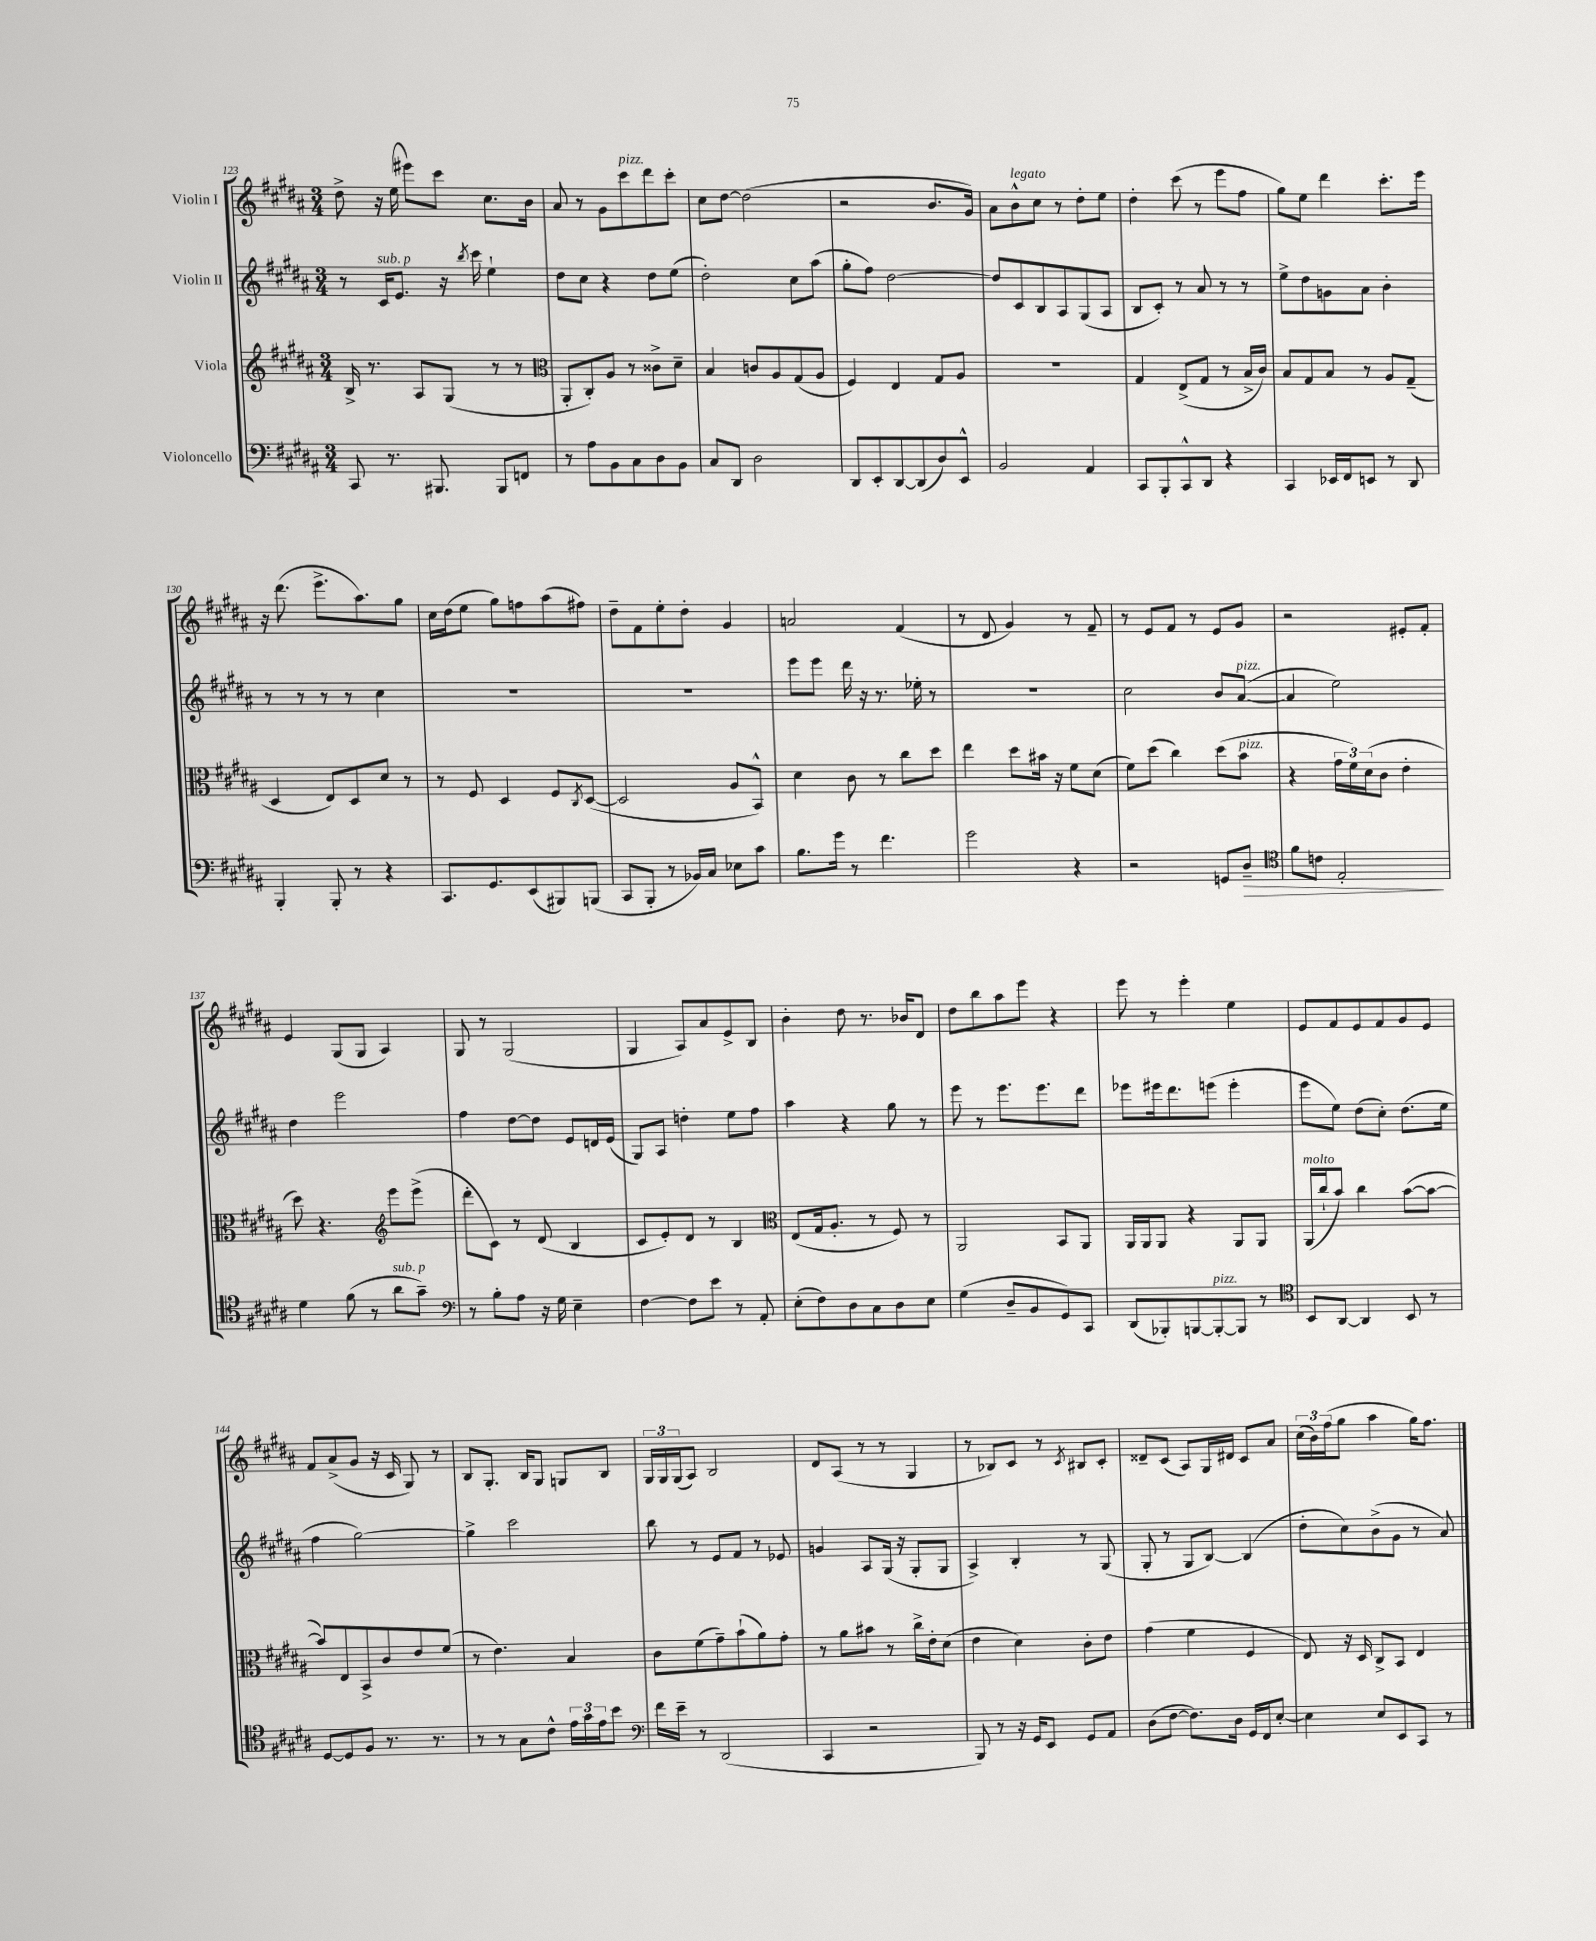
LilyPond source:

<<
\new StaffGroup <<
\new Staff = "s0" \with { instrumentName = "Violin I" } {
    \clef treble \key b \major \numericTimeSignature \time 3/4
    dis''8-> r16 e''16( eis'''8) cis'''8 cis''8. b'16 |
    ais'8 r8 gis'8 cis'''8^\markup { \italic "pizz." } dis'''8 cis'''8-. |
    cis''8 dis''8~ dis''2( |
    r2 b'8. gis'16) |
    ais'8 b'8-^^\markup { \italic "legato" } cis''8 r8 dis''8-. e''8 |
    dis''4-. cis'''8( r8 e'''8 fis''8 |
    gis''8) e''8 dis'''4 cis'''8.-. e'''16 |
    r16 dis'''8.( e'''8.-> ais''8.) gis''8 |
    cis''16 dis''16( e''8 gis''8) f''8 ais''8( fis''8) |
    dis''8-- fis'8 e''8-. dis''8-. gis'4 |
    a'2 fis'4( |
    r8 dis'8 gis'4) r8 fis'8-- |
    r8 e'8 fis'8 r8 e'8 gis'8 |
    r2 eis'8-. fis'8-. |
    e'4 gis8( gis8 ais4) |
    gis8 r8 gis2( |
    gis4 ais8) ais'8 e'8-> b8 |
    b'4-. dis''8 r8. bes'16 dis'8 |
    dis''8 b''8 ais''8 e'''8 r4 |
    e'''8 r8 e'''4-. e''4 |
    e'8 fis'8 e'8 fis'8 gis'8 e'8 |
    fis'8 ais'8->( gis'8 r16 cis'16 gis8) r8 |
    b8 gis8.-. b16 gis8 g8 b8 |
    \tuplet 3/2 { gis16 gis16 gis16( } ais8) b2 |
    dis'8 ais8( r8 r8 gis4 |
    r8 bes8) cis'8 r8 \acciaccatura { cis'8 } bis8 cis'8-. |
    disis'8-- cis'8( ais8) gis16 dis'16 cis'8 ais'8 |
    \tuplet 3/2 { cis''16( b'16) fis''16( } gis''8 ais''4 gis''16) fis''8. \bar "|." |
}
\new Staff = "s1" \with { instrumentName = "Violin II" } {
    \clef treble \key b \major \numericTimeSignature \time 3/4
    r8 cis'16^\markup { \italic "sub. p" } e'8. r16 \acciaccatura { b''8 } cis'''16 e''4-! |
    dis''8 cis''8 r4 dis''8 e''8( |
    dis''2-.) cis''8 ais''8( |
    gis''8-. fis''8) dis''2~ |
    dis''8 cis'8 b8 ais8 gis8( ais8 |
    b8 cis'8-.) r8 ais'8 r8 r8 |
    e''8-> dis''8 g'8 ais'8 b'4-. |
    r8 r8 r8 r8 cis''4 |
    R2. |
    R2. |
    e'''8 e'''8 dis'''16 r16 r8. ees''16-. r8 |
    R2. |
    cis''2 b'8 ais'8~^\markup { \italic "pizz." }( |
    ais'4 e''2) |
    dis''4 e'''2 |
    fis''4 dis''8~ dis''8 e'8 d'16 e'16( |
    gis8) ais8 d''4-. e''8 fis''8 |
    ais''4 r4 gis''8 r8 |
    e'''8 r8 e'''8. e'''8. dis'''8 |
    ees'''8 eis'''16 dis'''8. e'''8( e'''4-. |
    e'''8 e''8) dis''8( cis''8-.) dis''8.( e''16 |
    fis''4 gis''2~) |
    gis''4-> cis'''2 |
    b''8 r8 e'8 fis'8 r8 ees'8 |
    g'4 ais8 gis16( r16 gis8-. gis8 |
    ais4->) b4-. r8 gis8( |
    gis8-. r8 gis8 b8~) b4( |
    dis''8-. cis''8) b'8->( gis'8 r8 ais'8) \bar "|." |
}
\new Staff = "s2" \with { instrumentName = "Viola" } {
    \clef treble \key b \major \numericTimeSignature \time 3/4
    b16-> r8. ais8 gis8( r8 r8 |
    \clef alto ais,8-. cis8-.) ais8 r8 cisis'8-> dis'8-- |
    b4 c'8 ais8 gis8( ais8 |
    fis4) e4 gis8 ais8 |
    R2. |
    gis4 e8->( gis8 r8 b16-> cis'16) |
    b8 gis8 b8 r8 ais8 gis8--( |
    dis4 e8) dis8 dis'8 r8 |
    r8 fis8 dis4 fis8 \acciaccatura { cis8 } dis8~( |
    dis2 ais8 b,8-^) |
    dis'4 cis'8 r8 cis''8 dis''8 |
    e''4 dis''8 bis'16 r16 fis'8 dis'8( |
    fis'8) dis''8( cis''4) dis''8( b'8^\markup { \italic "pizz." } |
    r4 \tuplet 3/2 { gis'16 fis'16) dis'16( } cis'8 e'4-. |
    dis''8) r4. \clef treble e'''8 e'''8->( |
    dis'''8-. cis'8) r8 dis'8( b4 |
    cis'8 e'8-.) dis'8 r8 b4 |
    \clef alto e8( gis16 ais8.-. r8 fis8) r8 |
    ais,2 b,8 ais,8 |
    ais,16 ais,16 ais,8 r4 ais,8 ais,8 |
    ais,16^\markup { \italic "molto" }( cis''16-! b'8) cis''4 b'8~( b'8~ |
    b'8) e8 b,8-> cis'8 e'8 fis'8( |
    r8 e'4.) b4 |
    cis'8 fis'8( gis'8--) b'8-!( ais'8) gis'8-. |
    r8 ais'8 bis'8 r8 cis''16-> e'16-. dis'8( |
    e'4 dis'4) cis'8-. e'8 |
    gis'4( fis'4 fis4 |
    e8) r16 dis16 cis8-> b,8 e4 \bar "|." |
}
\new Staff = "s3" \with { instrumentName = "Violoncello" } {
    \clef bass \key b \major \numericTimeSignature \time 3/4
    cis,8 r8. bis,,8. bis,,8 f,8 |
    r8 ais8 b,8 cis8 dis8 b,8 |
    cis8 dis,8 dis2 |
    dis,8 e,8-. dis,8~ dis,8( dis8) e,8-^ |
    b,2 ais,4 |
    cis,8 b,,8-. cis,8-^ dis,8 r4 |
    cis,4 ees,16 fis,16 e,8 r8 dis,8 |
    b,,4-. b,,8-. r8 r4 |
    cis,8. gis,8. e,8( bis,,8) b,,8( |
    cis,8 b,,8-. r8 bes,16) cis16 ees8 cis'8 |
    b8. gis'16 r8 fis'4. |
    gis'2 r4 |
    r2 g,8 dis8--\> |
    \clef tenor fis'8 c'8 e2-.\! |
    dis'4 fis'8( r8 ais'8^\markup { \italic "sub. p" } gis'8--) |
    \clef bass r8 b8-. ais8 r16 gis16 e4-- |
    fis4~ fis8 e'8 r8 ais,8-. |
    e8-.( fis8) dis8 cis8 dis8 e8 |
    gis4( dis8-- b,8 gis,8) cis,8 |
    dis,8( bes,,8-.) b,,8~ b,,8~-.^\markup { \italic "pizz." } b,,8 r8 |
    \clef tenor b,8 ais,8~ ais,4 b,8 r8 |
    dis8~ dis8 fis8 r8. r8. |
    r8 r8 gis8 cis'8-^ \tuplet 3/2 { e'16 gis'16 e'16 } b'8 |
    \clef bass fis'16 e'16-- r8 dis,2( |
    cis,4 r2 |
    b,,8) r8 r16 gis,16 e,8 gis,8 ais,8 |
    dis8( fis8~ fis8.) dis16 gis,16 fis,16 e8~-. |
    e4 e8 e,8 cis,8 r8 \bar "|." |
}
>>
>>
\layout { \context { \Score currentBarNumber = #123 } }
